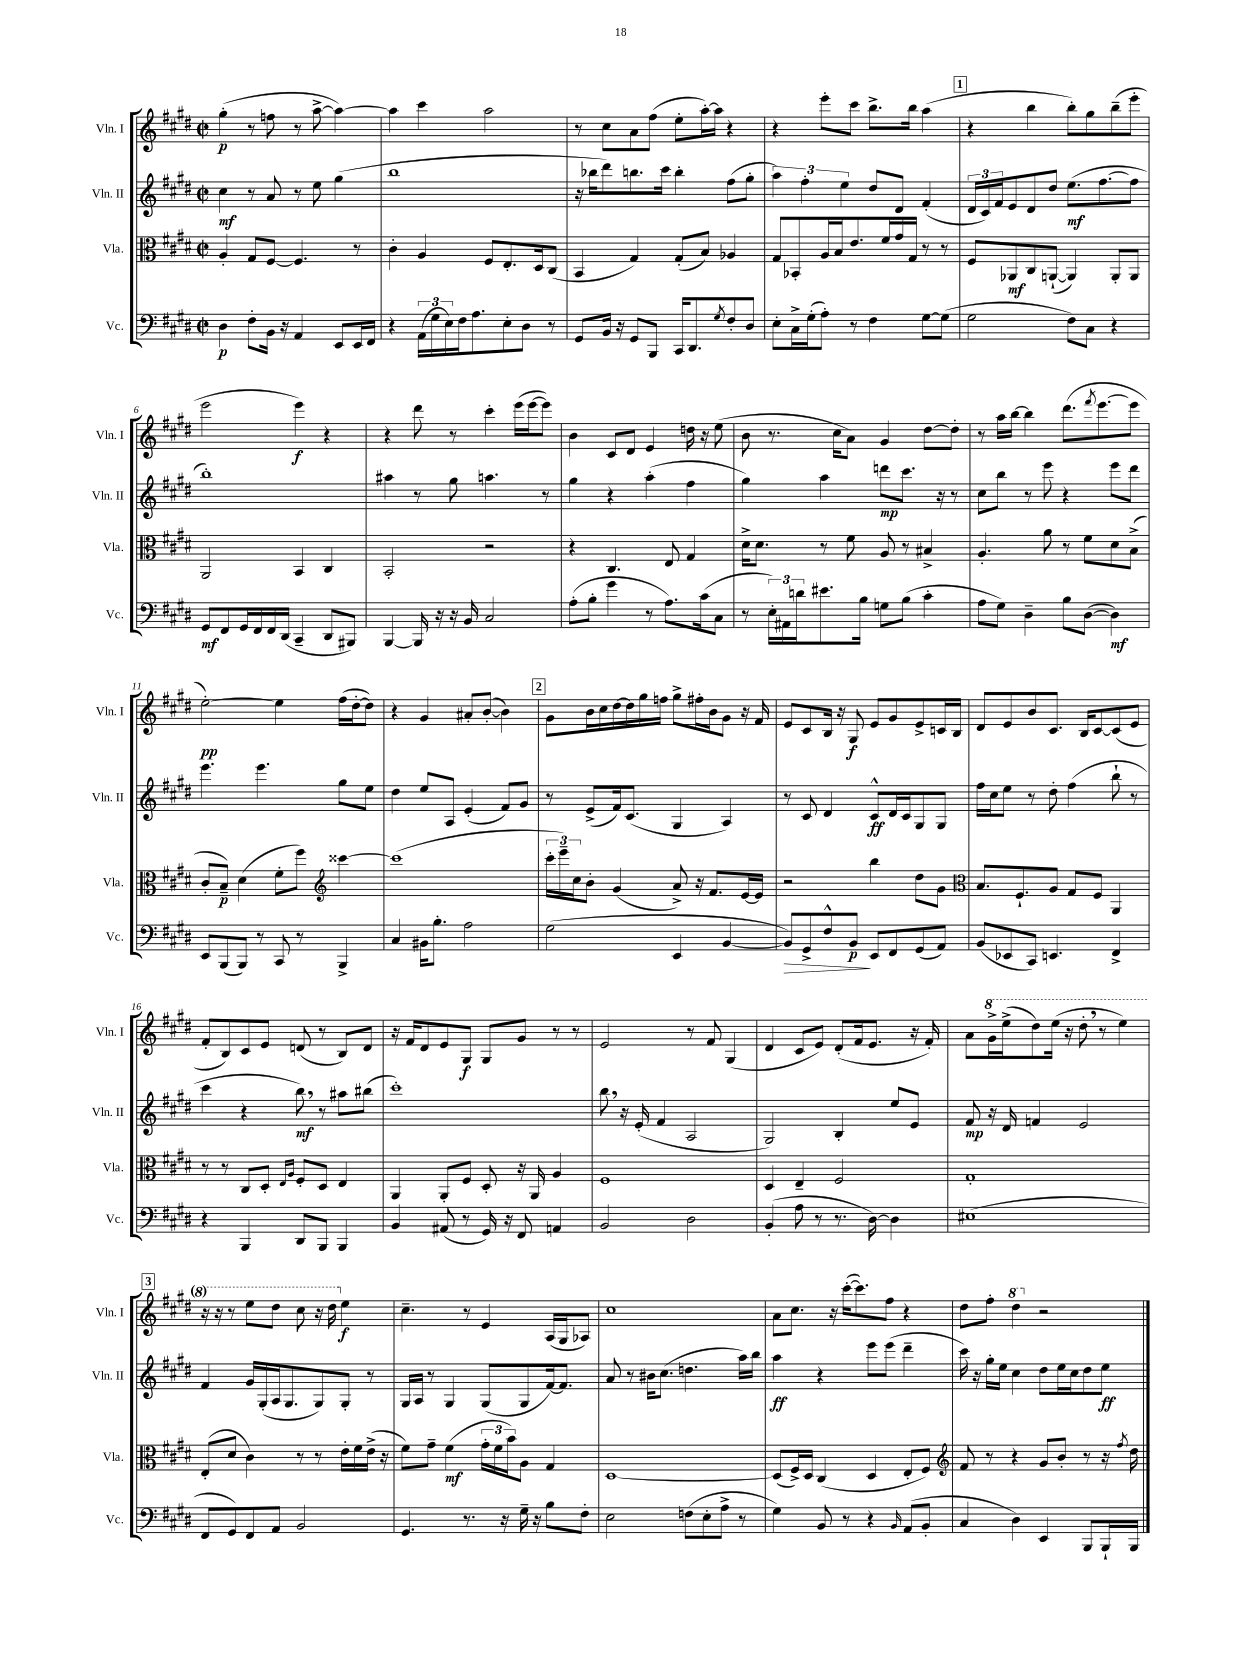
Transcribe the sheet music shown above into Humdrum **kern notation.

**kern	**kern	**kern	**kern
*staff4	*staff3	*staff2	*staff1
*clefF4	*clefC3	*clefG2	*clefG2
*k[f#c#g#d#]	*k[f#c#g#d#]	*k[f#c#g#d#]	*k[f#c#g#d#]
*M2/2	*M2/2	*M2/2	*M2/2
*met(c|)	*met(c|)	*met(c|)	*met(c|)
4D#\	4A'/	4cc#\	(4gg#'\
8F#'\L	8G#/L	8r	8r
16BB\Jk	[8F#/J	8a/	8ff\
16r	.	.	.
4AA/	4.F#/]	8r	8r
.	.	8ee\	[8aa^\
8EE/L	.	(4gg#\	4aa\_)
16EE/L	8r	.	.
16FF#/JJ	.	.	.
=	=	=	=
4r	4c#'\	1bb	4aa\]
(24AA\LL	4A/	.	4ccc#\
24G#\	.	.	.
24E\)	.	.	.
16F#\J	.	.	.
8.A\	.	.	.
.	8F#/L	.	2aa\
8E'\	8.E'/	.	.
8D#\J	.	.	.
.	16D#/k	.	.
8r	(8C#/J	.	.
=	=	=	=
8GG#/L	4BB/	16r	8r
.	.	16bb-\LK	.
16BB/Jk	.	8ddd#\)	8cc#\L
16r	.	.	.
8GG#/L	4G#/)	8.bb\	8a\
8BBB/J	.	.	(8ff#\J
.	.	16ccc#\Jk	.
16CC#/LK	(8G#'/L	4bb'\	8ee'\L
8.DD#/	.	.	.
.	8B/J)	.	[16aa'\L)
.	.	.	16aa\]JJ
8qG#/	.	.	.
8F#'/	4A-/	(8ff#\L	4r
8D#/J	.	8gg#'\J	.
=	=	=	=
8E'\L	8G#/L	6aa\)	4r
16C#^\L	8BB-'/	.	.
.	.	6ff#'\	.
(16G#'\J	.	.	.
8A'\J)	16A/L	.	8eee'\L
.	16B/J	.	.
.	.	6ee\	.
8r	8.e/	.	8ccc#\J
4F#\	.	8dd#/L	8.bb^\L
.	16f#/L	.	.
.	16g#/	8d#/J	.
.	16G#/JJ	.	16bb\Jk
[8G#\L	8r	(4f#'/	(4aa\
(8G#\]J	8r	.	.
=	=	=	=
2G#\	8F#/L	24d#/LL	4r
.	.	24c#/)	.
.	.	24f#/J	.
.	8AA-/	8e/	.
.	8C#/	8d#/	4bb\
.	([8AA`/J	8dd#/J	.
8F#\L)	4AA/])	(8.ee\L	8bb'\L)
8C#\J	.	.	8gg#\
.	.	[8.ff#\	.
4r	8AA'/L	.	(8bb~\
.	8AA/J	8ff#\]J	8eee'\J
=	=	=	=
8GG#/L	2AA/	1bb')	2eee\
8FF#/	.	.	.
16GG#/L	.	.	.
16FF#/	.	.	.
16FF#/	.	.	.
(16DD#/JJ	.	.	.
4CC#~/	4BB/	.	4eee\)
8DD#/L	4C#/	.	4r
8BBB#/J)	.	.	.
=	=	=	=
[4BBB/	2BB'/	4aa#\	4r
16BBB/]	.	8r	8ddd#\
16r	.	.	.
16r	.	8gg#\	8r
16BB/	.	.	.
2C#/	2r	4.aa\	4ccc#'\
.	.	.	(16eee\LL
.	.	.	[16eee\J
.	.	8r	8eee\]J)
=	=	=	=
(8A'\L	4r	4gg#\	4b\
8B'\J	.	.	.
4g#\	4.C#/	4r	8c#/L
.	.	.	8d#/J
8r	.	(4aa'\	4e/
8.A\L)	8E/	.	.
.	4G#/	4ff#\	16dd\
(16c#\k	.	.	16r
8C#\J	.	.	(8ee\
=	=	=	=
8r	16d#^\LK	4gg#\)	8b\
.	8.d#\J	.	.
24E'\LL)	.	.	8.r
24AA#\	.	.	.
24d\J	.	.	.
8.e#\	8r	4aa\	.
.	.	.	16cc#\LK
.	8f#\	.	8a\J)
16B\Jk	.	.	.
8G\L	8A/	8ddd\L	4g#/
(8B\J	8r	8.ccc#\J	.
4c#'\	4B#^/	.	[8dd#\L
.	.	16r	.
.	.	8r	8dd#'\]J
=	=	=	=
8A\L	4.A'/	8cc#\L	8r
8G#\J)	.	8bb\J	16aa\LL
.	.	.	[16bb\JJ
4D#~\	.	8r	4bb\]
.	8a\	8eee\	.
8B\L	8r	4r	(8.ddd#\L
([8D#\J	8f#\L	.	.
.	.	.	8qfff#/
.	.	.	[8.eee\
4D#\])	8d#\	8eee\L	.
.	(8B^\J	8ddd#\J	8eee\]J
=	=	=	=
8EE/L	8c#'/L	4.eee\	[2ee'\)
(8BBB/	8B~/J)	.	.
8BBB/J)	(4d#\	.	.
8r	.	4.eee\	.
8CC#/	8f#'\L	.	4ee\]
8r	8ff#\J)	.	.
*	*clefG2	*	*
4BBB^/	[4ccc##\	8gg#\L	(16ff#\LL
.	.	.	[16dd#'\J
.	.	8ee\J	8dd#\]J)
=	=	=	=
4C#/	(1ccc##]	4dd#\	4r
16BB#\LK	.	8ee/L	4g#/
8.B'\J	.	.	.
.	.	8A/J	.
2A\	.	(4e'/	8a#'/L
.	.	.	([8b'/J
.	.	8f#/L)	4b\])
.	.	8g#/J	.
=	=	=	=
(2G#\	24ccc#'\LL	8r	8g#\L
.	24eee~\)	.	.
.	24cc#\J	.	.
.	8b'\J	(8e^/L	16b\L
.	.	.	16cc#\
.	(4g#/	16f#/k)	[16dd#\
.	.	(8.c#/J	16dd#\]
.	.	.	16gg#\
.	.	.	16ff\JJ
4EE/	8a^/)	4G#/	8gg#^\L
.	16r	.	16ff#'\L
.	8.f#/L	.	16b\J
[4BB/	.	4A/)	8g#\J
.	[16e/L	.	16r
.	16e/]JJ	.	16f#/
=	=	=	=
8BB/]L)	2r	8r	8e/L
8GG#^/	.	8c#/	8c#/
8F#^^/	.	4d#/	16B/Jk
.	.	.	16r
8BB/J	.	.	8G#/
8EE/L	4bb\	8c#^^/L	8e/L
8FF#/	.	16d#/L	8g#/
.	.	16c#/J	.
(8GG#/	8dd#\L	8G#/	8e^/
8AA/J)	8g#\J	8G#/J	16c/L
.	.	.	16B/JJ
=	=	=	=
*	*clefC3	*	*
(8BB/L	8.B/L	16ff#\LL	8d#/L
.	.	16cc#\J	.
8EE-/	.	8ee\J	8e/
.	8.F#`/	.	.
8CC#/J)	.	8r	8b/
4.EE/	8A/J	8dd#'\	8.c#/J
.	8G#/L	(4ff#\	.
.	.	.	16B/LK
.	8F#/J	.	[8c#/
4FF#^/	4AA/	8bb`\	(8c#/]
.	.	8r	8e/J
=	=	=	=
4r	8r	4ccc#\	8f#'/L
.	8r	.	8B/)
4BBB/	8C#/L	4r	8c#/
.	8D#'/J	.	8e/J
.	16qqE/LL	.	.
.	16qqA/JJ	.	.
8DD#/L	8F#'/L	8bb\)	(8d/
8BBB/J	8D#/J	8r	8r
4BBB/	4E/	8aa#\L	8B/L)
.	.	(8bb#\J	8d/J
=	=	=	=
4BB/	4AA/	1ccc#')	16r
.	.	.	16f#/LK
.	.	.	8d#/
(8AA#/	8AA'/L	.	8e/
8r	8F#/J	.	8G#/J
16GG#/)	8D#'/	.	8G#/L
16r	.	.	.
8FF#/	16r	.	8g#/J
.	16AA/	.	.
4AA/	4A/	.	8r
.	.	.	8r
=	=	=	=
2BB/	1F#	8bb\	2e/
.	.	16r	.
.	.	(16e'/	.
.	.	4f#/	.
2D#\	.	2A/	8r
.	.	.	8f#/
.	.	.	(4G#/
=	=	=	=
(4BB'/	4D#/	2G#/)	4d#/
8A\	4E~/	.	8c#/L
8r	.	.	8e/J)
8.r	2F#/	4B'/	(8d#'/L
.	.	.	16f#/k
[16D#\)	.	.	8.e/J
4D#\]	.	8ee/L	.
.	.	8e/J	16r
.	.	.	16f#'/)
=	=	=	=
(1E#	1G#'	8f#/	8a\L
.	.	16r	16gg#^\L
.	.	16d#/	(16eee^\J
.	.	4f/	8ddd#\)
.	.	.	(16eee\Jk
.	.	.	16r
.	.	2e/	8ddd#'\
.	.	.	8r
.	.	.	4eee\)
=	=	=	=
8FF#/L	(8E'/L	4f#/	16r
.	.	.	16r
8GG#/)	8d#/J	.	8r
8FF#/	4c#\)	16g#/LL	8eee\L
.	.	(16G#'/	.
8AA/J	.	16A/J	8ddd#\J
.	.	8.G#/	.
2BB/	8r	.	8ccc#\
.	8r	8G#/)	16r
.	.	.	16ddd#\
.	16e'\LL	8G#'/J	4ee\
.	16f#\	.	.
.	(16e^\JJ	8r	.
.	16r	.	.
=	=	=	=
4.GG#/	8f#\L)	16G#/LL	4.cc#~\
.	.	16A/JJ	.
.	8g#~\J	8r	.
.	(4f#\	4G#/	.
8.r	.	.	8r
.	24g#'\LL	(8G#/L	4e/
.	24f#\	.	.
16r	.	.	.
.	24b\J)	.	.
16G#~\	8A\J	8G#/	.
16r	.	.	.
8B\L	4G#/	[16f#/k)	(16A/LL
.	.	8.f#/]J	16G#/J
8F#'\J	.	.	8A-/J)
=	=	=	=
2E\	[1D#	8a/	1cc#
.	.	8r	.
.	.	16b#\LK	.
.	.	(8.cc#\J	.
(8F\L	.	4.dd\	.
8E'\	.	.	.
8A^\J	.	.	.
8r	.	16aa\LL)	.
.	.	16bb\JJ	.
=	=	=	=
4G#\)	(8D#/]L	4aa\	8a\L
.	16F#^/L)	.	8.cc#\J
.	16D#/JJ	.	.
8BB/	(4C#/	4r	.
.	.	.	16r
8r	.	.	([16ccc#'\LK
.	.	.	8.ccc#\])
4r	4D#/	8eee\L	.
.	.	(8eee\J	8ff#\J
16qqBB/	.	.	.
(8AA/L	8E'/L	4ddd#~\	4r
8BB'/J	8F#/J)	.	.
=	=	=	=
*	*clefG2	*	*
4C#/	8f#/	16ccc#\)	8dd#\L
.	.	16r	.
.	8r	16gg#'\LL	8ff#'\J
.	.	16ee\JJ	.
4D#\)	4r	4cc#\	4ddd#\
4EE/	8g#/L	8dd#\L	2r
.	8b'/J	16ee\L	.
.	.	16cc#\J	.
8BBB/L	8r	8dd#\	.
16BBB`/L	16r	8ee\J	.
.	8qff#/	.	.
16BBB/JJ	16dd#\	.	.
==	==	==	==
*-	*-	*-	*-
